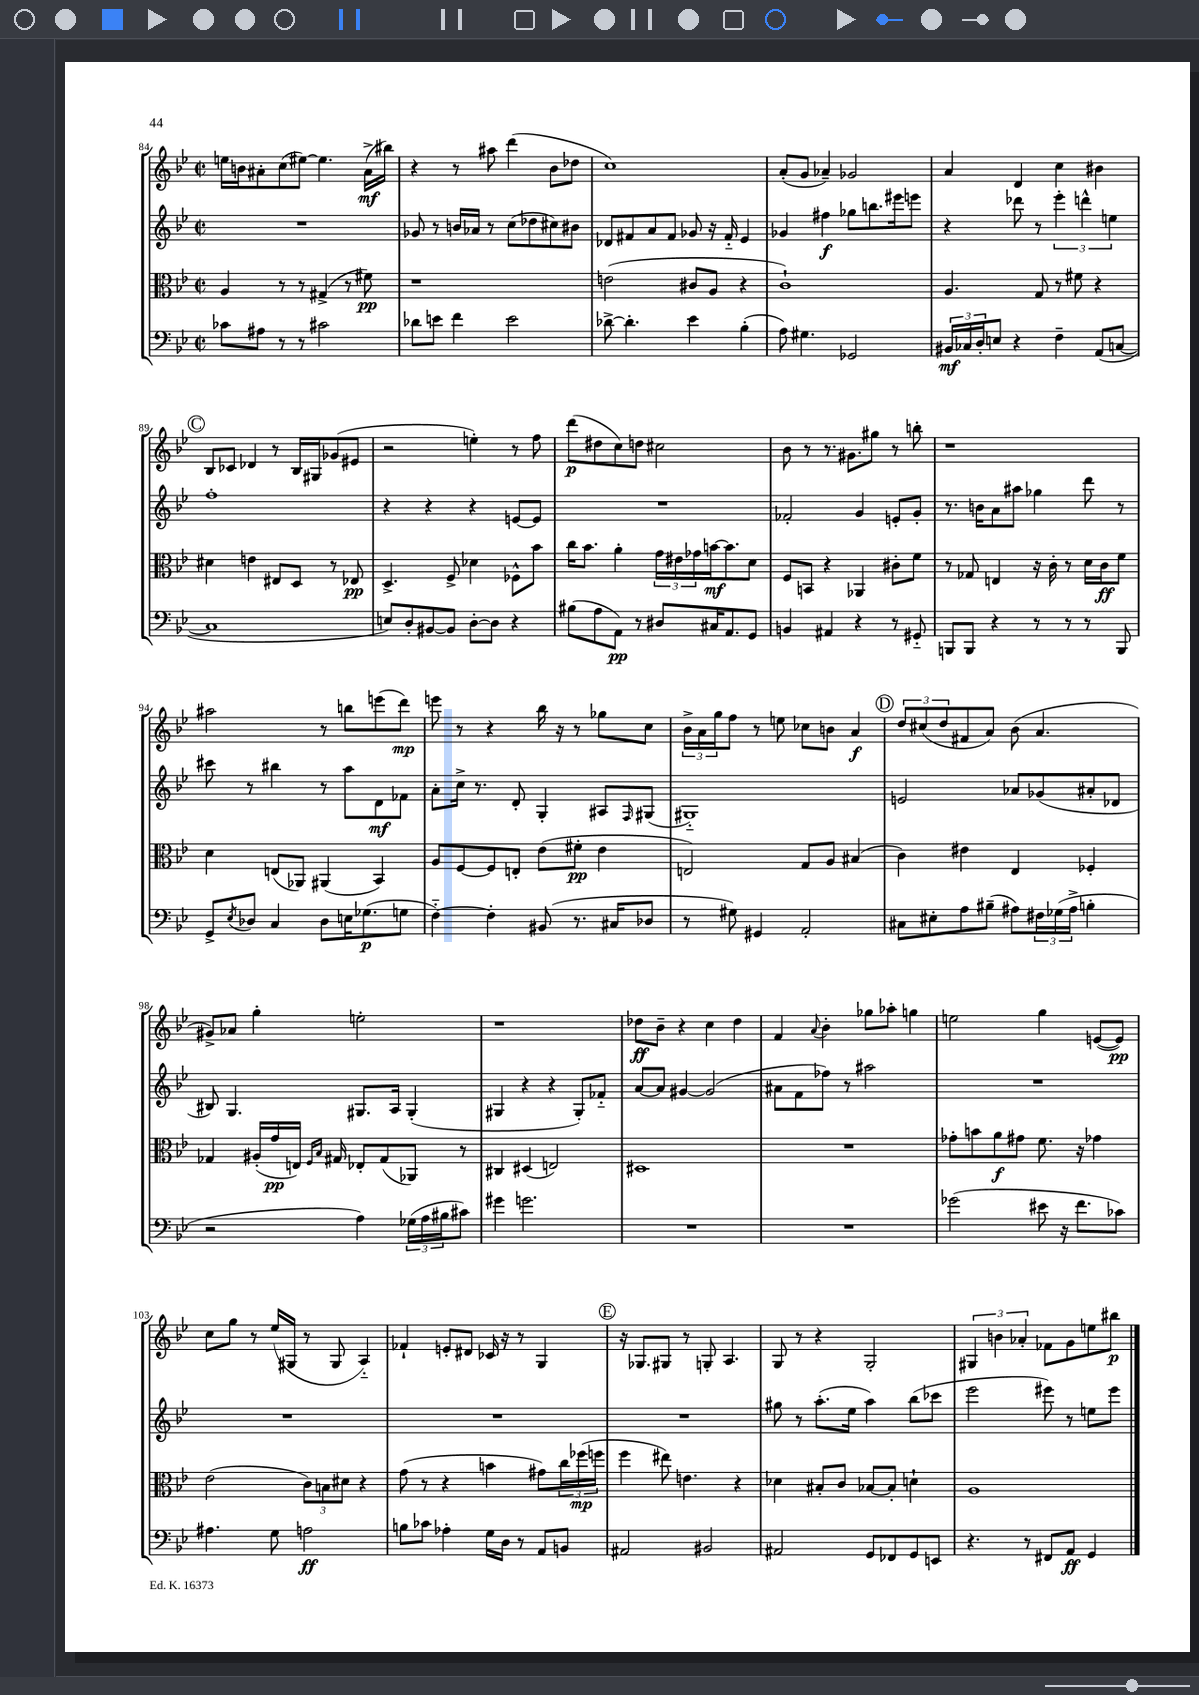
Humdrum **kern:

**kern	**kern	**kern	**kern
*staff4	*staff3	*staff2	*staff1
*clefF4	*clefC3	*clefG2	*clefG2
*k[b-e-]	*k[b-e-]	*k[b-e-]	*k[b-e-]
*M2/2	*M2/2	*M2/2	*M2/2
*met(c|)	*met(c|)	*met(c|)	*met(c|)
8c-	4A	1r	16ee
.	.	.	16b
8A#	.	.	8a#'
8r	8r	.	(8cc
8r	8r	.	[8ee#)
2c#	(4G#^	.	4.ee#]
.	8r	.	.
.	8f#)	.	(16a#^
.	.	.	16bb#)
=	=	=	=
8d-	1r	8g-	4r
8e	.	8r	.
4f	.	16b	8r
.	.	16a-	.
.	.	8r	8aa#
2e	.	(8cc	(4ddd
.	.	8dd-	.
.	.	8cc#)	8b-
.	.	8b#	8dd-
=	=	=	=
[8d-^	(2e	8d-	1cc)
4.d-']	.	8f#	.
.	.	8a	.
.	.	8f#	.
4e-	8c#	8g-	.
.	8A	16r	.
.	.	16f#'~	.
(4B-'	4r	4e-	.
=	=	=	=
8A)	1c`)	4g-	(8a'
4.G#	.	.	8g
.	.	4ff#	4a-~)
2GG-	.	8gg-	2g-
.	.	8.bb	.
.	.	16eee#	.
.	.	8eee	.
=	=	=	=
24BB#	4.A	4r	4a
24C-	.	.	.
24D'	.	.	.
8E	.	.	.
4r	.	8ddd-	4d
.	8G	8r	.
4F~	8r	6eee-'	4cc
.	8f#	.	.
.	.	6ddd^^	.
(8AA	4r	.	4b#
.	.	6ee	.
[8C	.	.	.
=	=	=	=
1C]	4d#	1ff'	8B-
.	.	.	8c-
.	4e	.	4d-
.	8E#	.	8r
.	8D	.	16B-
.	.	.	16G#
.	8r	.	(8g-
.	8E-	.	8e#
=	=	=	=
8E)	4.D^	4r	2r
8D'	.	.	.
[8BB#	.	4r	.
8BB#]	8F^	.	.
[8D'	4d-	4r	4ee')
8D]	.	.	.
4r	8F-^^	[8e	8r
.	8b-	8e]	8ff
=	=	=	=
(8B#	16cc	1r	(8ddd
.	8.b-	.	.
8A	.	.	8dd#
8AA)	4a'	.	8cc)
8r	.	.	8dd
8D#	24g	.	2cc#
.	24e#	.	.
.	24g-	.	.
16C#	[16b	.	.
8.AA	8.b]	.	.
8GG	8d	.	.
=	=	=	=
4BB	8F	2f-'	8b-
.	8BB	.	8r
4AA#	4r	.	8.r
.	.	.	8.g#
4r	4AA-	4g	.
.	.	.	8gg#
8r	8c#'	8e'	8r
8GG#'~	8f	8g'	8bb'
=	=	=	=
8BBB	8r	8.r	1r
8BBB	8G-	.	.
.	.	16b	.
4r	4E	8a	.
.	.	8aa#	.
8r	16r	4gg-	.
.	16c'	.	.
8r	8r	.	.
8r	16d	8ddd	.
.	16c	.	.
8BBB	8f	8r	.
=	=	=	=
8GG^	4d	8ccc#	2aa#
8qE-	.	.	.
8D-	.	8r	.
4C	(8E	4bb#	.
.	8AA-)	.	.
8D-	(4AA#	8r	8r
16E	.	8aa	8bb
(8.G-	.	.	.
.	4BB-)	8d	(8eee
8G	.	8f-	8ddd)
=	=	=	=
[4F'~)	8A	8a'	8eee
.	[8F	16cc^	8r
.	.	8.r	.
4F']	8F]	.	4r
.	8E'	8d'	.
(8BB#	(8e-	4G'	16bb-
.	.	.	16r
8.r	8f#'	.	8r
.	4e-	8A#	8gg-
16C#	.	.	.
.	.	16qqF	.
8D-	.	(8G#	8cc
=	=	=	=
8r	2E)	1G#'~)	24b-^
.	.	.	24a
.	.	.	24gg
8G#)	.	.	8ff
4GG#	.	.	8r
.	.	.	8ee
2AA'	8G	.	8cc-
.	8A	.	8b
.	(4B#	.	4a
=	=	=	=
8C#	4c)	2e	12dd
.	.	.	(12cc#
8E#'	.	.	.
.	.	.	12dd
8A	4e#	.	8f#
(8B#~	.	.	8a)
8A#)	4E-	8a-	(8b-
24F#	.	(8g-	4.a
(24G-	.	.	.
24A#^	.	.	.
4B'	4F-'	8a#'	.
.	.	8d-	.
=	=	=	=
2r	4G-	8B#)	8g#^)
.	.	4.G	8a-
.	(16A#'	.	4gg'
.	16g	.	.
.	16E)	.	.
.	16qqF	.	.
.	16qqB-	.	.
.	16G#	.	.
4A)	8E-'	8.G#	2ee'
.	(8G#	.	.
.	.	16A	.
(24G-	8AA-)	(4G#'	.
24A	.	.	.
24B#	.	.	.
8c#)	8r	.	.
=	=	=	=
4g#	4C#	4G#	1r
2.g	(4D#	4r	.
.	2E)	4r	.
.	.	8G#')	.
.	.	8f-'~	.
=	=	=	=
1r	1D#	[8a	8dd-
.	.	8a]	8b-~
.	.	[4g#	4r
.	.	(2g#]	4cc
.	.	.	4dd-
=	=	=	=
1r	1r	8a#	4f
.	.	8f	.
.	.	.	8qqa
.	.	8ff-)	4b-'
.	.	8r	.
.	.	2aa#	8gg-
.	.	.	8aa-'
.	.	.	4gg
=	=	=	=
(2g-	8g-'	1r	2ee
.	8b	.	.
.	8a	.	.
.	8g#	.	.
8e#	8.f	.	4gg
16r	.	.	.
8.f	16r	.	.
.	4g-	.	([8e
8c-)	.	.	8e])
=	=	=	=
4.A#	(2e-	1r	8cc
.	.	.	8gg
.	.	.	8r
8G	.	.	(16ee-
.	.	.	16G#
2A	12c)	.	8r
.	12B	.	.
.	.	.	8G#
.	12d#	.	.
.	4r	.	4A'~)
=	=	=	=
8B	(8g	1r	4f-`
8c-	8r	.	.
4A-'	4r	.	8e'
.	.	.	8d#
16G	4b	.	16c-
16D	.	.	16r
8r	.	.	8r
8AA	8g#)	.	4G
8BB	24cc	.	.
.	(24ff-	.	.
.	24ff	.	.
=	=	=	=
2AA#	4ff	1r	16r
.	.	.	8.G-
.	8ee#)	.	8G#
.	4.e	.	8r
2BB#	.	.	8G'
.	.	.	4.A
.	4r	.	.
=	=	=	=
2AA#	4d-	8gg#	8G
.	.	8r	8r
.	8B#'	(8.aa'	4r
.	8c	.	.
.	.	16ee-	.
8GG	[8B-	4aa)	2G'
8FF-	8B-']	.	.
8GG	4d`	(8bb-	.
8EE	.	8ccc-	.
=	=	=	=
4.r	1A	2eee-	6G#
.	.	.	6b
.	.	.	6a-'
8r	.	.	.
8FF#	.	8eee#)	8f-
8AA	.	8r	8g
4GG	.	8ee	8ee
.	.	8eee#	8bb#
==	==	==	==
*-	*-	*-	*-
